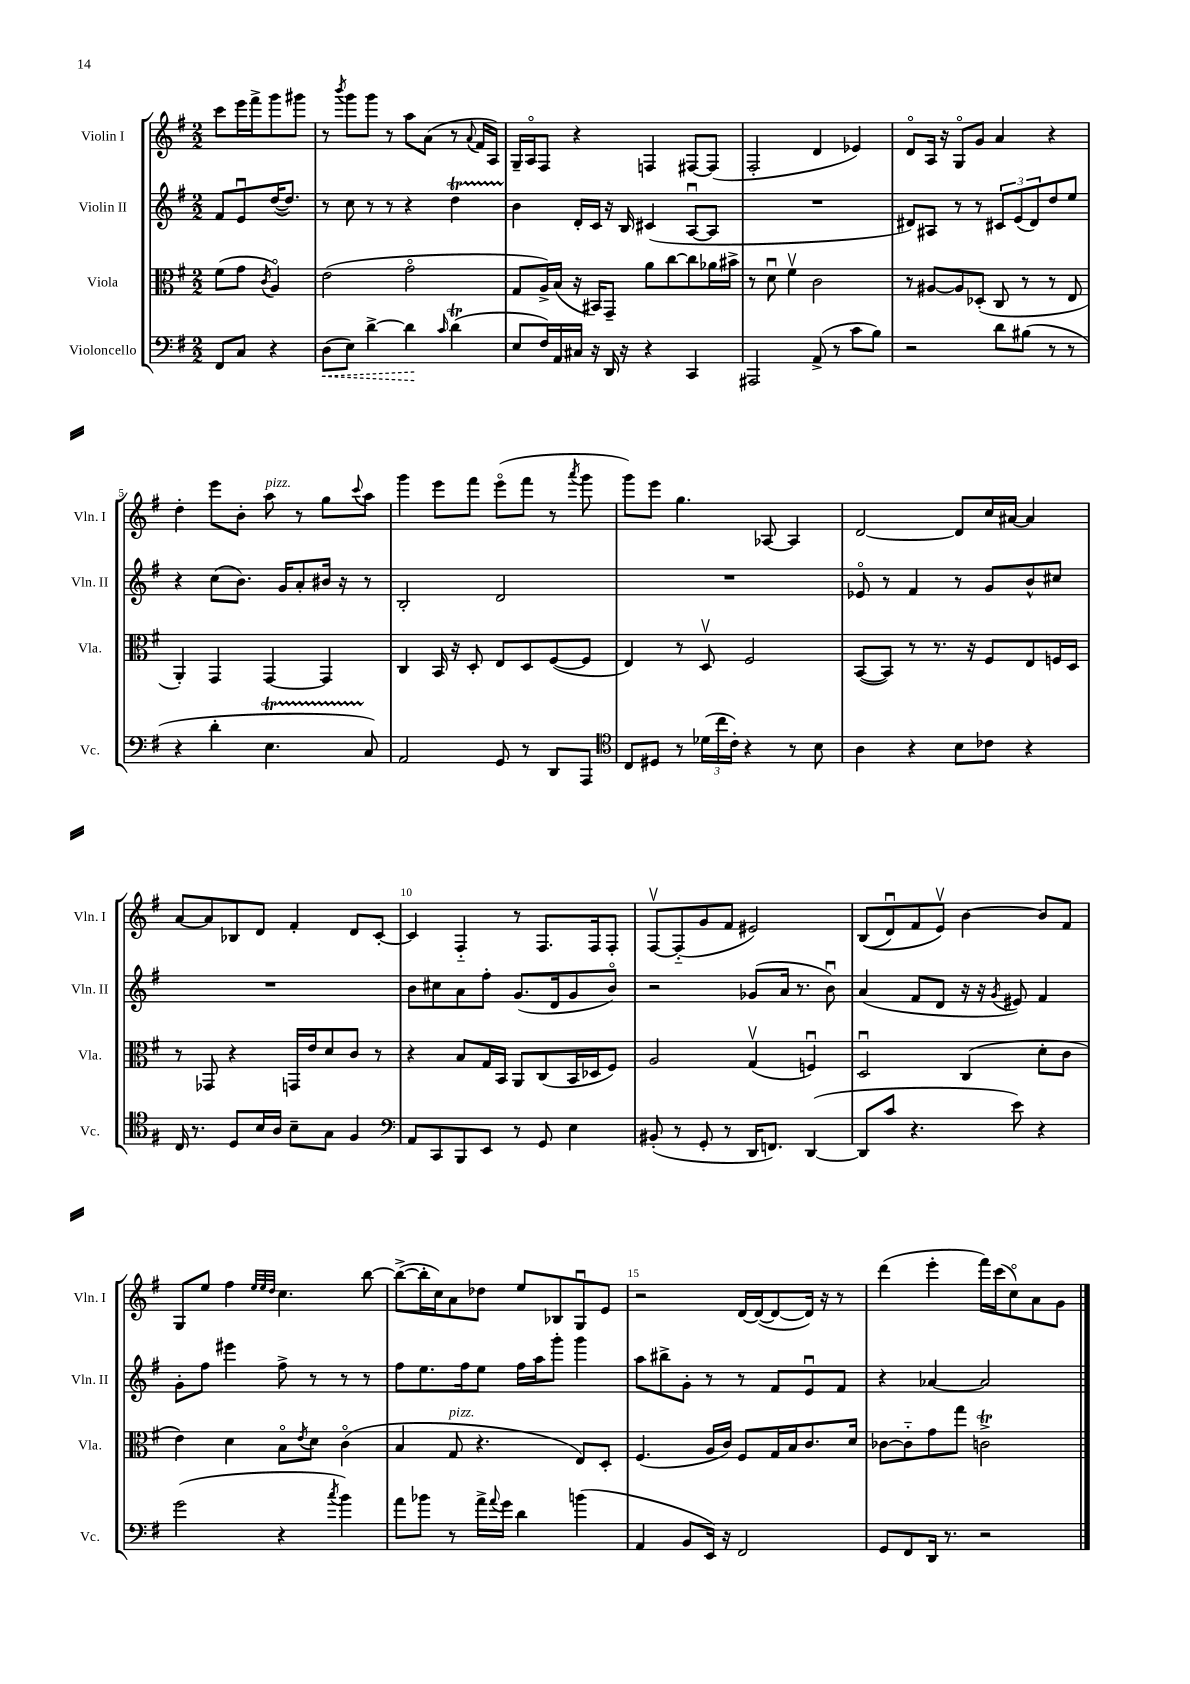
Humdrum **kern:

**kern	**kern	**kern	**kern
*staff4	*staff3	*staff2	*staff1
*clefF4	*clefC3	*clefG2	*clefG2
*k[f#]	*k[f#]	*k[f#]	*k[f#]
*M2/2	*M2/2	*M2/2	*M2/2
8FF#/L	(8f#\L	8f#/L	8ccc\L
8C/J	8g\J	8eu/	16eee\L
.	.	.	16fff#^\J
.	8qc/	.	.
4r	4Ao/)	([16dd/K	8ggg\
.	.	8.dd/]J)	.
.	.	.	8ggg#\J
=	=	=	=
(8D\L	(2e\	8r	8r
.	.	.	8qbbb/
8E\J)	.	8cc\	8ggg\L
[4d^\	.	8r	8ggg\J
.	.	8r	8r
4d\]	2go\	4r	8aa\L
.	.	.	(8a\J
16qqc/	.	.	.
(4d\	.	4dd\	8r
.	.	.	8qqa/
.	.	.	16f#/LL
.	.	.	16A/JJ)
=	=	=	=
8E/L	8G/L	4b\	16G~/LL
.	.	.	16Ao/J
16F#/L)	16A^/L)	.	8F#/J
16AA/	(16B/JJ	.	.
16C#/JJ	16r	16d'/LL	4r
16r	16BB#/LK)	16c/JJ	.
16DD/	8GG~/J	16r	.
16r	.	16B/	.
4r	8a\L	(4c#/	4F/
.	[8cc\	.	.
4CC/	8cc\]	[8Au/L	[8F#/L
.	16a-\L	8A/]J	(8F#/]J
.	16b#^\JJ	.	.
=	=	=	=
2AAA#/	8r	1r	2F#'/
.	8du\	.	.
.	4f#v\	.	.
(8AA^/	2c\	.	4d/
8r	.	.	.
8c\L	.	.	4e-/)
8B\J)	.	.	.
=	=	=	=
2r	8r	8d#/L)	8do/L
.	[8A#/L	8A#/J	16A/Jk
.	.	.	16r
.	8A#/]	8r	8Go/L
.	(8D-'/J	8r	8g/J
8d\L	8C/	12c#/L	4a/
.	.	(12e/	.
(8B#\J	8r	.	.
.	.	12d#/)	.
8r	8r	8dd/	4r
8r	8E/	8ee/J	.
=	=	=	=
4r	4AA'/)	4r	4dd'\
4d'\	4GG/	(8cc\L	8eee\L
.	.	8.b\J)	8b'\J
4.E\	[4GG/	.	8aa\
.	.	16g/LK	.
.	.	8a'/	8r
.	4GG/]	16b#/Jk	8gg\L
.	.	16r	.
.	.	.	8qqccc/
8C/)	.	8r	8aa\J
=	=	=	=
2AA/	4C/	2B'/	4ggg\
.	16BB/	.	8eee\L
.	16r	.	.
.	8D'/	.	8fff#\J
8GG/	8E/L	2d/	(8eeeo\L
8r	8D/	.	8fff#\J
8DD/L	([8F#/	.	8r
.	.	.	8qaaa/
8AAA/J	8F#/]J	.	8ggg\
=	=	=	=
*clefC4	*	*	*
8C/L	4E/)	1r	8ggg\L)
8D#/J	.	.	8eee\J
8r	8r	.	4.gg\
(24d-\LL	8Dv/	.	.
24cc\	.	.	.
24c'\JJ)	.	.	.
4r	2F#/	.	.
.	.	.	[8A-/
8r	.	.	4A-/]
8B\	.	.	.
=	=	=	=
4A\	([8BB/L	8e-o/	[2d/
.	8BB/]J)	8r	.
4r	8r	4f#/	.
.	8.r	.	.
8B\L	.	8r	8d/]L
.	16r	.	.
8c-\J	8F#/L	8g/L	16cc/L
.	.	.	[16a#/JJ
4r	8E/	8b^^/	4a#/]
.	16F/L	8cc#/J	.
.	16D/JJ	.	.
=	=	=	=
16C/	8r	1r	[8a/L
8.r	.	.	.
.	8GG-/	.	8a/]
8D/L	4r	.	8B-/
16B/L	.	.	8d/J
16A/JJ	.	.	.
8B~\L	16GG/LL	.	4f#'/
.	16e/J	.	.
8G\J	8d/	.	.
4F#/	8c/J	.	8d/L
.	8r	.	[8c'/J
=	=	=	=
*clefF4	*	*	*
8AA/L	4r	8b\L	4c/]
8CC/	.	8cc#\	.
8BBB/	8B/L	8a\	4F#'~/
8EE/J	16G/L	8ff#'\J	.
.	16BB/JJ	.	.
8r	8AA/L	(8.g/L	8r
8GG/	(8C/	.	8.F#/L
.	.	16d/k	.
4E\	16BB/L	8g/	.
.	16D-/J	.	16F#/k
.	8F#/J)	8bo/J)	8F#'/J
=	=	=	=
(8BB#'/	2A/	2r	[8F#v/L
8r	.	.	(8F#'~/]
8GG'/	.	.	8g/
8r	.	.	8f#/J
16DD/LK	(4Gv/	(8g-/L	2e#/)
8.FF/J)	.	.	.
.	.	16a/Jk	.
.	.	8.r	.
([4DD/	4Fu/)	.	.
.	.	8bu\)	.
=	=	=	=
8DD/]L	2Du/	(4a/	&((8B/L
8c/J	.	.	8du/)
4.r	.	8f#/L	8f#/
.	.	8d/J	8ev/J&)
.	(4C/	16r	[4b\
.	.	16r	.
.	.	8qg/	.
8e\)	.	8e#/)	.
4r	8d'\L	4f#/	8b/]L
.	8c\J	.	8f#/J
=	=	=	=
(2g\	4e\)	8g'\L	8G/L
.	.	8ff#\J	8ee/J
.	4d\	4eee#\	4ff#\
.	.	.	32qqee/LLL
.	.	.	32qqee/
.	.	.	32qqdd/JJJ
4r	8Bo\L	8ff#^\	4.cc\
.	8qe/	.	.
.	8d\J	8r	.
8qcc/	.	.	.
4b\)	(4co\	8r	.
.	.	8r	[8bb\
=	=	=	=
8a\L	4B/	8ff#\L	(8bb^\_L
8b-\J	.	8.ee\	16bb'\]L
.	.	.	16cc\J)
8r	8G/	.	8a\
.	.	16ff#\k	.
16a^\LL	4.r	8ee\J	8dd-\J
8qqa/	.	.	.
16g\JJ	.	.	.
4d\	.	16ff#\LL	8ee/L
.	.	16aa\J	.
.	.	8ggg'\J	8B-/
(4b\	8E/L)	4ggg\	8Gu/
.	8D'/J	.	8e/J
=	=	=	=
4AA/	(4.F#/	8aa\L	2r
.	.	8bb#^\	.
8BB/L	.	8g'\J	.
16EE/Jk)	16A/LL	8r	.
16r	16c/JJ)	.	.
2FF#/	8F#/L	8r	[16d/LL
.	.	.	(16d/_J
.	16G/L	8f#/L	8d/_
.	16B/J	.	.
.	8.c/	8eu/	16d/]Jk)
.	.	.	16r
.	.	8f#/J	8r
.	16d/Jk	.	.
=	=	=	=
8GG/L	[8c-\L	4r	(4ddd\
8FF#/	8c-'~\]	.	.
16DD/Jk	8g\	[4a-/	4eee'\
8.r	.	.	.
.	8gg\J	.	.
2r	2c^\	2a-/]	16fff#\LL)
.	.	.	(16ccc\J
.	.	.	8cco\)
.	.	.	8a\
.	.	.	8g\J
==	==	==	==
*-	*-	*-	*-
